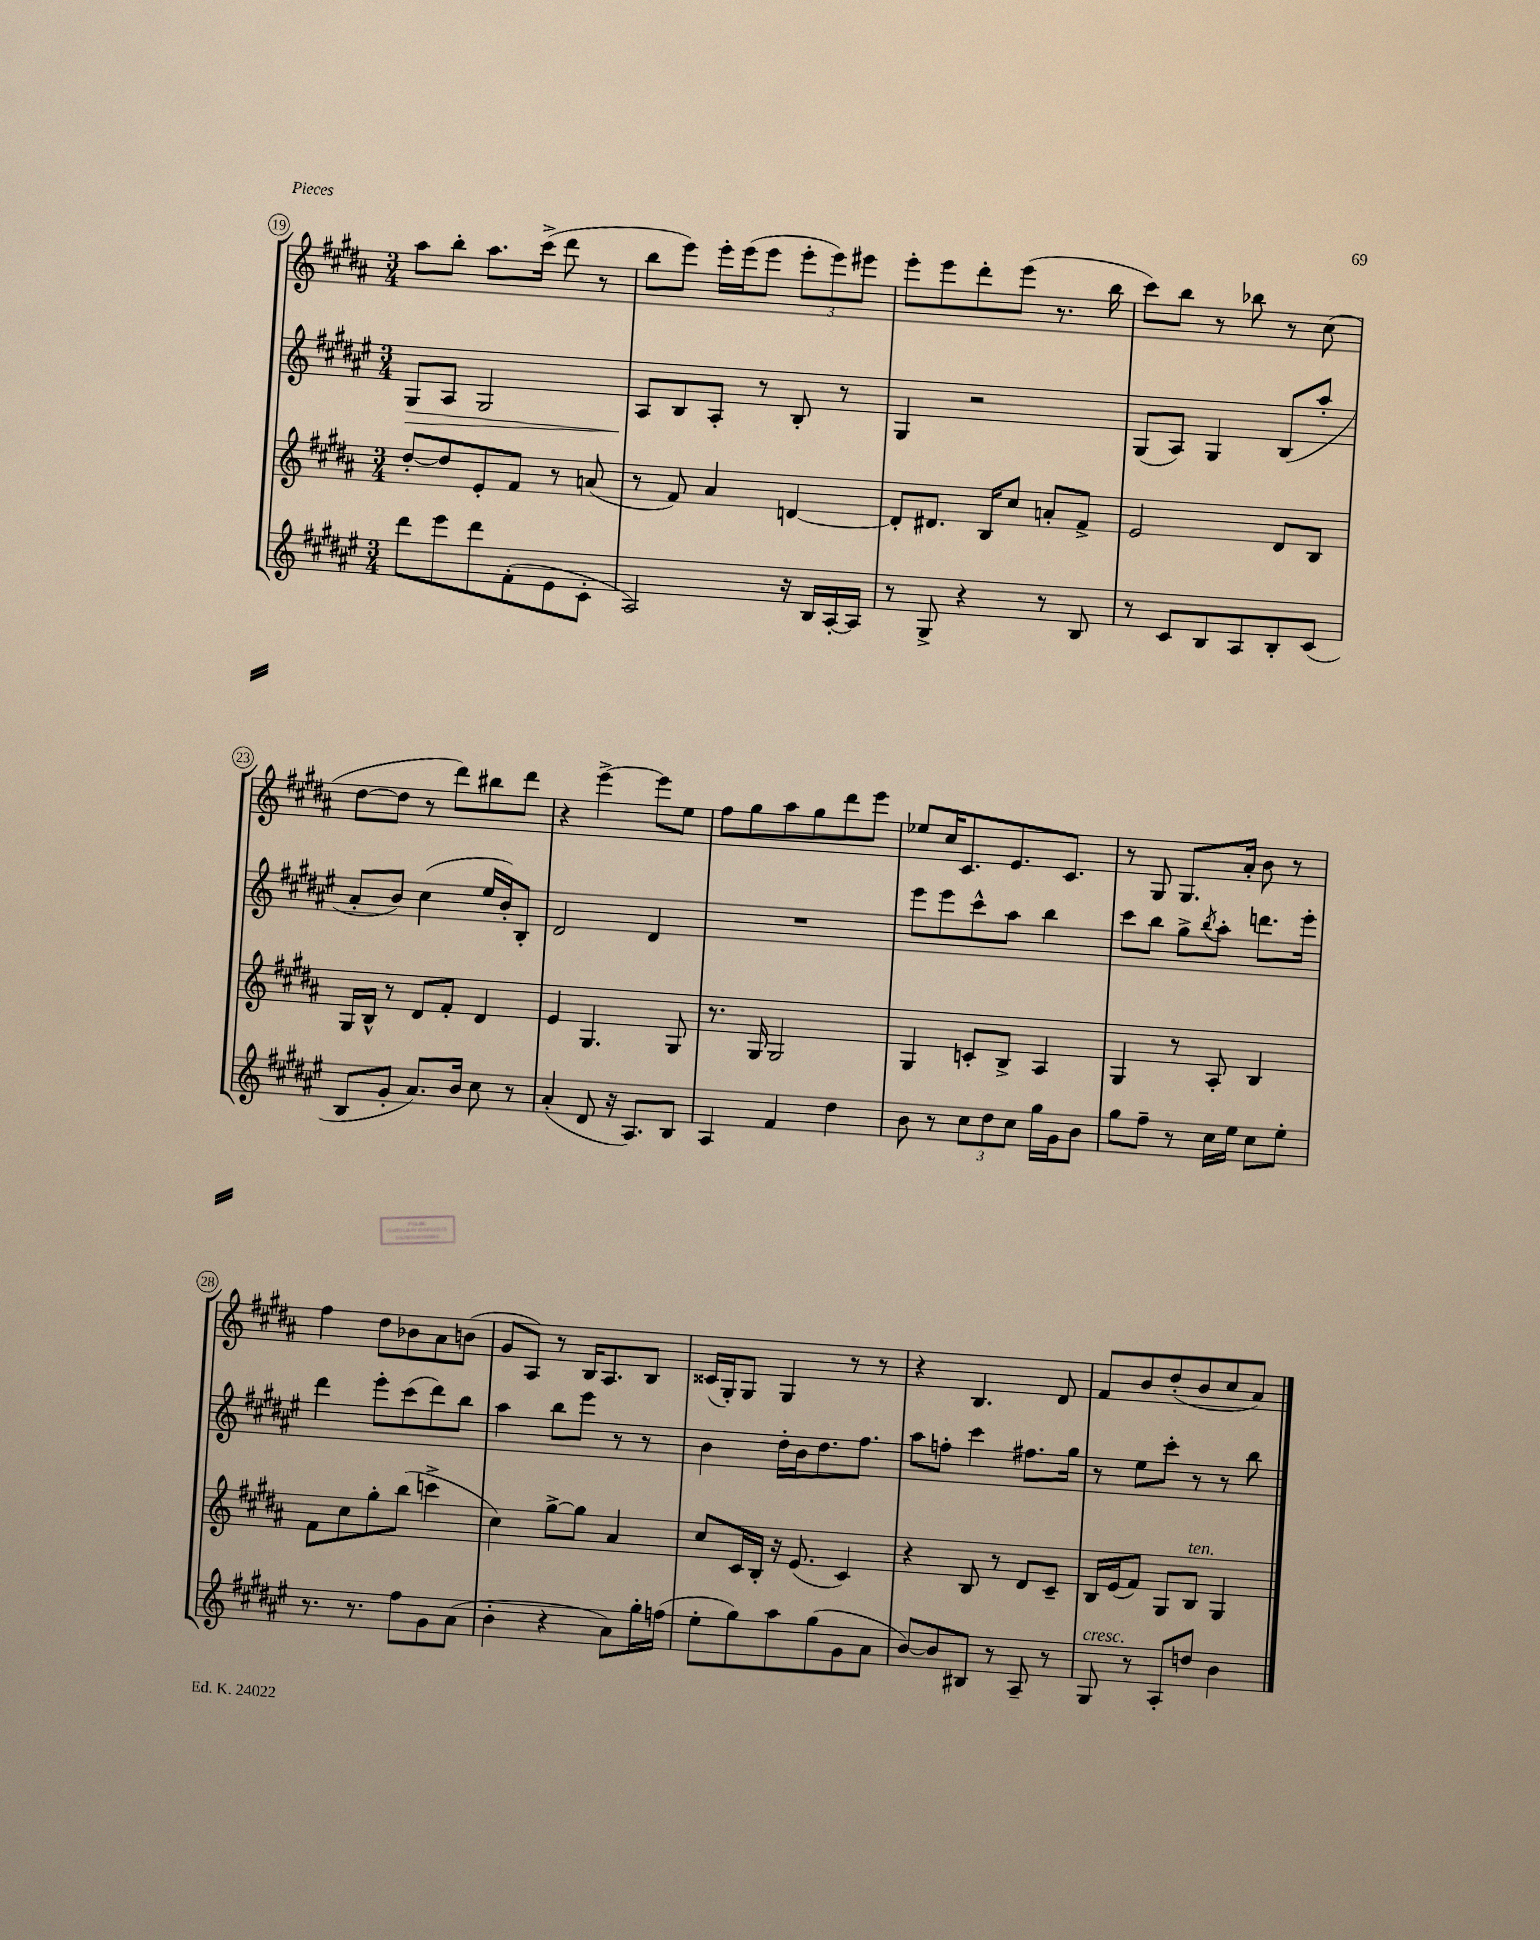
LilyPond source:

<<
\new StaffGroup <<
\new Staff = "s0" {
    \clef treble \key b \major \numericTimeSignature \time 3/4
    ais''8 b''8-. ais''8. cis'''16->( dis'''8 r8 |
    b''8 e'''8) e'''16-. e'''16( e'''8 \tuplet 3/2 { e'''8-. e'''8) eis'''8 } |
    e'''8-. e'''8 dis'''8-. e'''8( r8. b''16 |
    cis'''8) b''8 r8 bes''8 r8 cis''8( |
    dis''8~ dis''8 r8 dis'''8) bis''8 dis'''8 |
    r4 e'''4~-> e'''8 e''8 |
    fis''8 gis''8 ais''8 gis''8 dis'''8 e'''8 |
    ees''8 cis''16 cis'8. e'8. cis'8. |
    r8 gis8 gis8. ais'16-. b'8 r8 |
    fis''4 dis''8 bes'8 ais'8 b'8( |
    gis'8 ais8) r8 b16 ais8. b8 |
    cisis'16( gis16-.) gis8 gis4 r8 r8 |
    r4 b4. dis'8 |
    fis'8 b'8 dis''8-.( b'8 cis''8 ais'8) \bar "|." |
}
\new Staff = "s1" {
    \clef treble \key fis \major \numericTimeSignature \time 3/4
    gis8\> ais8 gis2 |
    ais8\! b8 ais8-. r8 b8-. r8 |
    gis4 r2 |
    gis8( ais8) gis4 b8( ais''8-. |
    ais'8-. b'8) cis''4( eis''16 b'16-.) b8-. |
    dis'2 dis'4 |
    R2. |
    eis'''8 eis'''8 cis'''8-^ ais''8 b''4 |
    cis'''8 b''8 gis''8-> \acciaccatura { b''8 } ais''8-. d'''8. eis'''16-. |
    dis'''4 eis'''8-. cis'''8( dis'''8) b''8 |
    ais''4 b''8 eis'''8 r8 r8 |
    b'4 dis''16-. b'16 dis''8. fis''8. |
    ais''8 f''8-. cis'''4 fis''8. gis''16 |
    r8 eis''8 cis'''8-. r8 r8 b''8 \bar "|." |
}
\new Staff = "s2" {
    \clef treble \key b \major \numericTimeSignature \time 3/4
    dis''8~-. dis''8 e'8-. fis'8 r8 a'8( |
    r8 fis'8) ais'4 d'4~ |
    d'8-. dis'8. b16 cis''8 a'8-. fis'8-> |
    e'2 dis'8 b8 |
    gis16 b16-^ r8 dis'8 fis'8-. dis'4 |
    e'4 gis4. gis8 |
    r8. gis16 gis2 |
    gis4 c'8-. b8-> ais4 |
    gis4 r8 ais8-. b4 |
    fis'8 cis''8 gis''8-. b''8( c'''4-> |
    cis''4) gis''8~-> gis''8 ais'4 |
    cis''8 cis'16 b16-. r16 e'8.( cis'4) |
    r4 b8 r8 dis'8 cis'8-- |
    b16 e'16( fis'8) gis8 b8^\markup { \italic "ten." } gis4 \bar "|." |
}
\new Staff = "s3" {
    \clef treble \key fis \major \numericTimeSignature \time 3/4
    dis'''8 eis'''8 dis'''8 fis'8-.( eis'8 cis'8-. |
    ais2) r16 b16 ais16~-. ais16 |
    r8 gis8-> r4 r8 b8 |
    r8 cis'8 b8 ais8 b8-. cis'8( |
    b8 gis'8-. ais'8.) b'16 cis''8 r8 |
    ais'4-.( dis'8 r16 ais8.) b8 |
    ais4 fis'4 dis''4 |
    b'8 r8 \tuplet 3/2 { cis''8 dis''8 cis''8 } gis''16 gis'16 b'8 |
    gis''8 fis''8-- r8 cis''16 eis''16 cis''8 eis''8-. |
    r8. r8. fis''8 gis'8 ais'8( |
    b'4-. r4 ais'8) gis''16-. f''16( |
    eis''8-. gis''8) ais''8 gis''8( gis'8 ais'8 |
    b'8~) b'8 bis8 r8 ais8-- r8 |
    gis8^\markup { \italic "cresc." } r8 ais8-. d''8 b'4 \bar "|." |
}
>>
>>
\layout { \context { \Score currentBarNumber = #19 \override BarNumber.stencil = #(make-stencil-circler 0.1 0.3 ly:text-interface::print) } }
